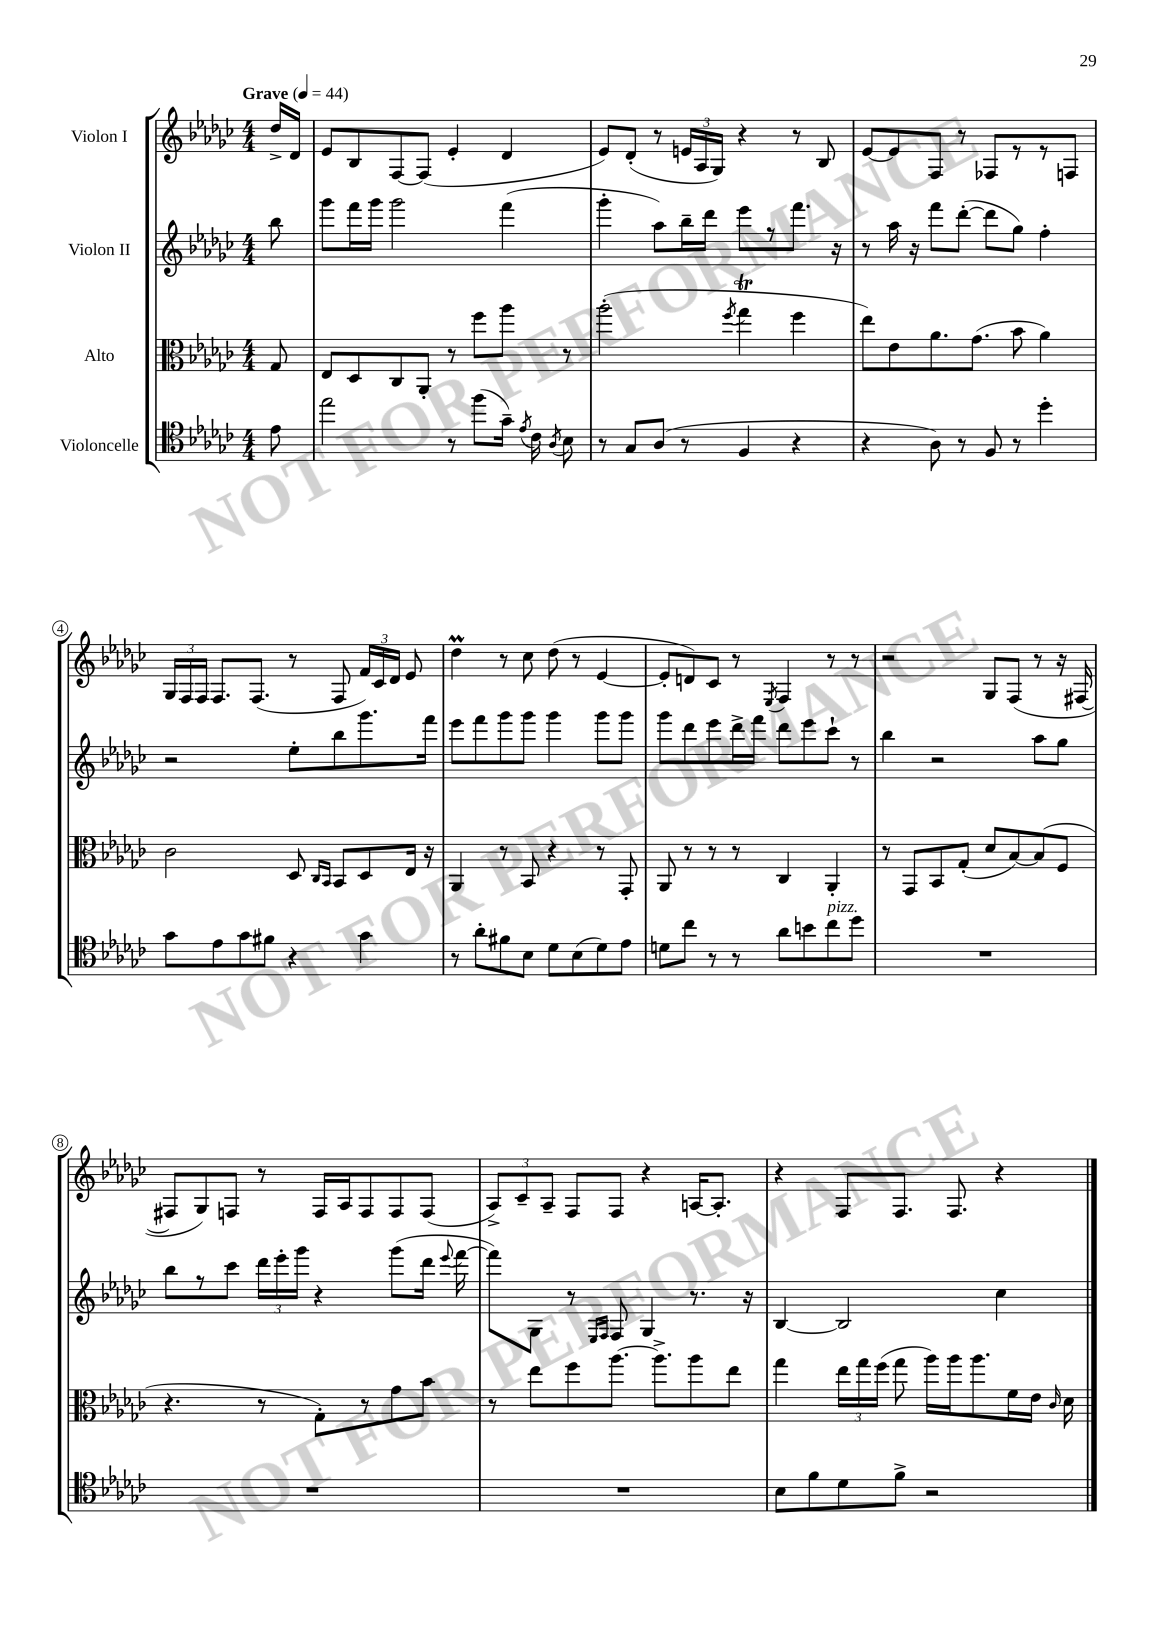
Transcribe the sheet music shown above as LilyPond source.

<<
\new StaffGroup <<
\new Staff = "s0" \with { instrumentName = "Violon I" } {
    \clef treble \key ges \major \numericTimeSignature \time 4/4 \partial 8 \tempo "Grave" 4 = 44
    \autoBeamOff des''16[-> des'16] |
    ees'8[ bes8 f8~ f8]( ees'4-. des'4 |
    ees'8[) des'8]-.( r8 \tuplet 3/2 { e'16[ aes16 ges16]) } r4 r8 bes8 |
    ees'8[~ ees'8 f8] r8 fes8[ r8 r8 f8] |
    \tuplet 3/2 { ges16[ f16 f16] } f8.[ f8.]( r8 f8 \tuplet 3/2 { f'16[) ces'16 des'16] } ees'8 |
    des''4\prall r8 ces''8 des''8( r8 ees'4~ |
    ees'8[-. d'8) ces'8] r8 \acciaccatura { ees8 } f4 r8 r8 |
    r2 ges8[ f8]( r8 r16 fis16~ |
    fis8[ ges8) f8] r8 f16[ aes16 f8 f8 f8]( |
    \tuplet 3/2 { aes8[->) ces'8-- aes8]-- } f8[ f8] r4 a16[~ a8.]-. |
    r4 f8[ f8.] f8. r4 \bar "|." |
}
\new Staff = "s1" \with { instrumentName = "Violon II" } {
    \clef treble \key ges \major \numericTimeSignature \time 4/4 \partial 8
    \autoBeamOff bes''8 |
    ges'''8[ f'''16 ges'''16] ges'''2 f'''4( |
    ges'''4-. aes''8[) bes''16-- des'''16] ees'''8[ r8 f'''8.] r16 |
    r8 aes''16 r16 f'''8[ des'''8]~-.( des'''8[ ges''8]) f''4-. |
    r2 ees''8[-. bes''8 ges'''8. f'''16] |
    ees'''8[ f'''8 ges'''8 ges'''8] ges'''4 ges'''8[ ges'''8] |
    ges'''8[ des'''8 ees'''8 des'''16-> f'''16] des'''8[ ees'''8 ces'''8]-! r8 |
    bes''4 r2 aes''8[ ges''8] |
    bes''8[ r8 ces'''8] \tuplet 3/2 { des'''16[ ees'''16-. ges'''16] } r4 ges'''8[( des'''16] \appoggiatura { ees'''8 } f'''16~ |
    f'''8[) ges8] r8 \grace { ees16[ f16] } f8 ges4 r8. r16 |
    bes4~ bes2 ces''4 \bar "|." |
}
\new Staff = "s2" \with { instrumentName = "Alto" } {
    \clef alto \key ges \major \numericTimeSignature \time 4/4 \partial 8
    \autoBeamOff ges8 |
    ees8[ des8 ces8 aes,8]-. r8 f''8[ aes''8] r8 |
    aes''2-.( \acciaccatura { f''8 } ges''4\trill f''4 |
    ees''8[) ees'8 aes'8. ges'8.]( bes'8 aes'4) |
    ces'2 des8 \grace { ces16[ bes,16] } bes,8[ des8 ees16] r16 |
    aes,4 r8 bes,8 r4 r8 ges,8-. |
    aes,8 r8 r8 r8 ces4 aes,4-. |
    r8 ges,8[ bes,8 ges8]-.( des'8[ bes8~) bes8( f8] |
    r4. r8 ges8[-.) r8 ges'8 bes'8] |
    r8 ees''8[ f''8 aes''8.]~ aes''8.[-> aes''8 ees''8] |
    ges''4 \tuplet 3/2 { ees''16[ ges''16 f''16]( } ges''8 aes''16[) aes''16 aes''8. f'16 ees'16] \grace { ces'16 } des'16 \bar "|." |
}
\new Staff = "s3" \with { instrumentName = "Violoncelle" } {
    \clef tenor \key ges \major \numericTimeSignature \time 4/4 \partial 8
    \autoBeamOff ees'8 |
    ees''2 r8 f''8[( ges'16]--) \acciaccatura { ees'8 } ces'16 \acciaccatura { aes8 } bes8 |
    r8 ges8[ aes8]( r8 f4 r4 |
    r4 aes8) r8 f8 r8 des''4-. |
    ges'8[ ees'8 ges'8 fis'8] r4 ges'4 |
    r8 aes'8[-. fis'8 bes8] des'8[ bes8( des'8) ees'8] |
    d'8[ ces''8] r8 r8 aes'8[ b'8 ces''8^\markup { \italic "pizz." } des''8] |
    R1 |
    R1 |
    R1 |
    bes8[ f'8 des'8 f'8]-> r2 \bar "|." |
}
>>
>>
\layout { \context { \Score \override BarNumber.stencil = #(make-stencil-circler 0.1 0.3 ly:text-interface::print) } }
